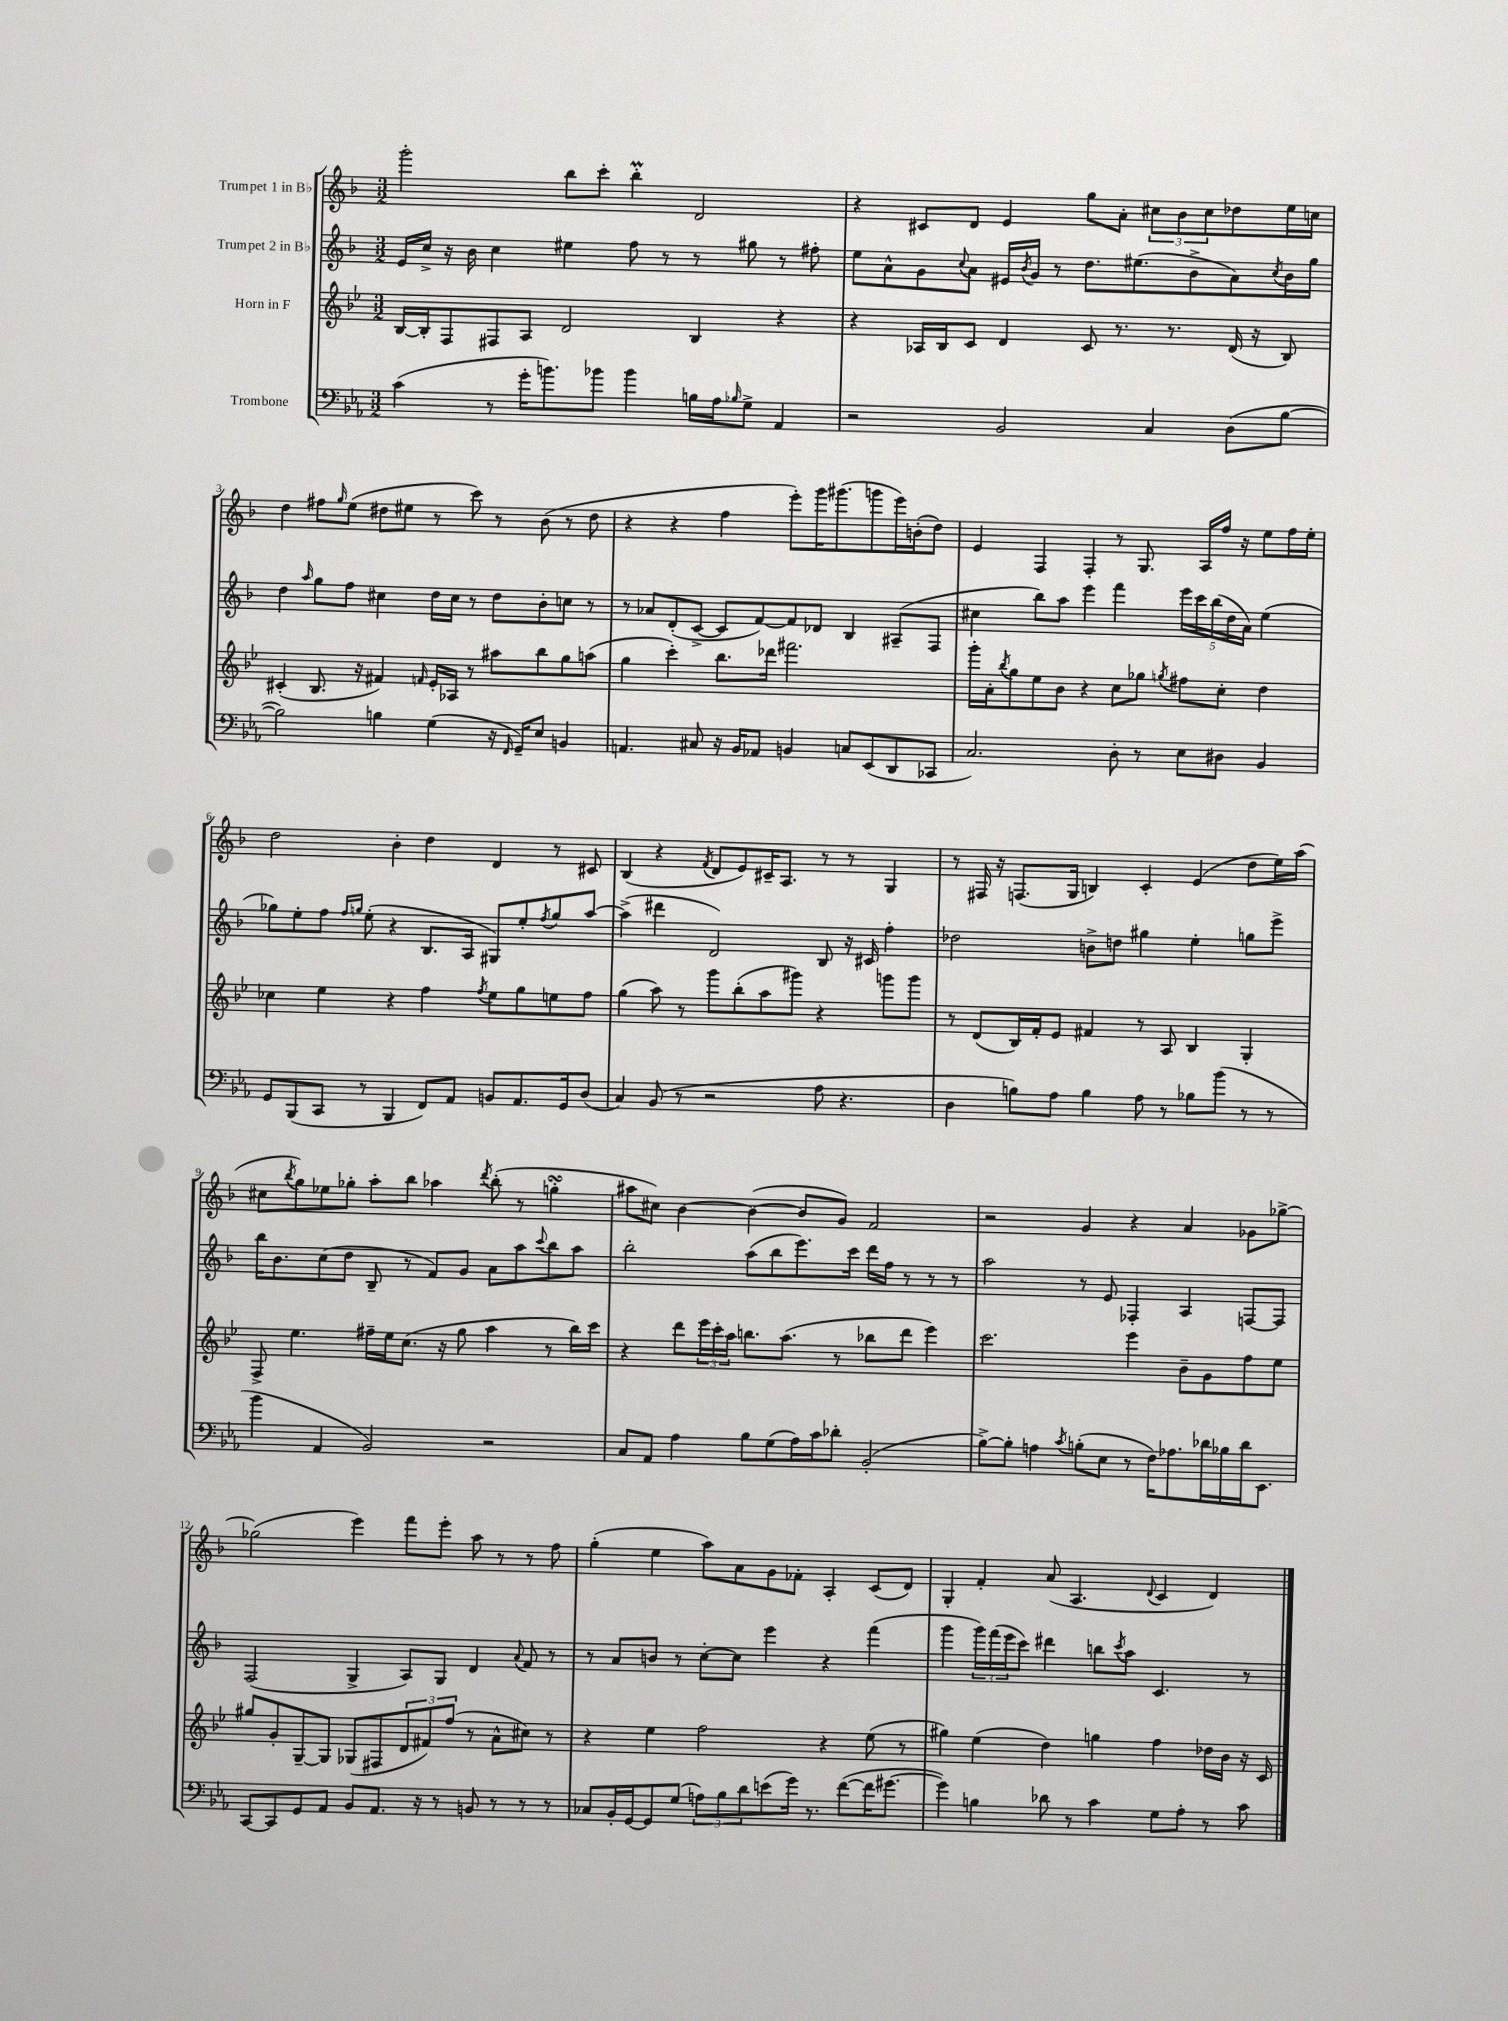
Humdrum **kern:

**kern	**kern	**kern	**kern
*staff4	*staff3	*staff2	*staff1
*clefF4	*clefG2	*clefG2	*clefG2
*k[b-e-a-]	*k[b-e-]	*k[b-]	*k[b-]
*M3/2	*M3/2	*M3/2	*M3/2
(4c\	[16B-/LL	16e/LL	2ggg'\
.	16B-'/]J	16cc^/JJ	.
.	8F/	16r	.
.	.	16b-\	.
8r	8F#/	4cc\	.
16g'\LK	8A/J	.	.
8.b\)	.	.	.
.	2d/	4ee#\	8bb-\L
8b-\J	.	.	8ccc'\J
4b-\	.	8ff\	4bb-'\
.	.	8r	.
16B\LL	4B-/	8r	2d/
16A-\J	.	.	.
16qqB-/	.	.	.
8G^\J	.	8gg#\	.
4AA-/	4r	8r	.
.	.	8ff#'\	.
=	=	=	=
2r	4r	8ee\L	4r
.	.	8a^^\	.
.	16A-/LL	8g\	8c#/L
.	16B-/J	.	.
.	.	8qqcc/	.
.	8c/J	8a\J	8d/J
2BB-/	4d/	16e#/LL	4e/
.	.	8qb-/	.
.	.	16g/JJ	.
.	.	8r	.
.	8c/	8.dd\L	8gg\L
.	8.r	.	8a'\J
.	.	(8.ee#\	.
4C/	.	.	12cc#\L
.	8.r	.	.
.	.	.	12b-\
.	.	8b-^\	.
.	.	.	12cc#\
(8D\L	(16d/	8a\)	8dd-\
.	16r	.	.
.	.	8qcc/	.
[8B-\J	8B-/)	16b-\L	16ee\L
.	.	16gg\JJ	16cc\JJ
=	=	=	=
2B-\])	(4c#'/	4dd\	4dd\
.	.	16qqaa/	.
.	8.B-/	8gg\L	8ff#\L
.	.	.	16qqgg/
.	.	8ff\J	(8ee\J
.	16r	.	.
4B\	4f#/)	4cc#\	8dd#\L
.	.	.	8ee#\J
.	16qqf/	.	.
(4G\	16e-'/LL	16dd\LL	8r
.	16A-/JJ	16cc#\JJ	.
.	8r	8r	8ccc\)
16r	8aa#\L	8dd\L	8r
16qqFF/	.	.	.
16GG~/LK)	.	.	.
8E-/J	8bb-\	8b-'\	(8b-\
4BB/	8gg\	8cc\J	8r
.	(8aa\J	8r	8dd#\
=	=	=	=
4.AA/	4gg\	8r	4r
.	.	8a-/L	.
.	4ccc'\)	(8d'/	4r
8C#/	.	[8c^/J	.
16r	8.bb-\L	8c/]L	4ff\
16BB-/LK	.	.	.
8AA-/J	.	[8f/)	.
.	16ddd-\Jk	.	.
4BB/	2.fff#\	8f/]	8eee'\L)
.	.	8d-/J	16ggg\K
.	.	.	(8.ggg#\
8C/L	.	4B-/	.
(8EE-/	.	.	8ggg\
8DD/	.	(8A#~/L	16eee\L)
.	.	.	(16b'\J
8CC-/J	.	8F/J	8dd\J)
=	=	=	=
2.C/)	16ggg'\LL	4cc#\	4e/
.	16a'\J	.	.
.	8qbb-/	.	.
.	8gg\	.	.
.	8ee-\	8bb-\L)	4F/
.	8b-\J	8aa\J	.
.	4r	4eee\	4F'/
8D'\	8cc\L	4fff\	8r
8r	8gg-\J	.	8.G/
.	8qgg/	.	.
8E-\L	8ff#\L	20eee\LL	.
.	.	20ccc\	.
.	.	.	16A/LL
.	.	(20bb-\	.
8D#\J	8cc'\J	.	16ff/JJ
.	.	20dd\	.
.	.	.	16r
.	.	20a\JJ)	.
4BB-/	4dd\	(4ee\	8ee\L
.	.	.	16ff\L
.	.	.	16ee'\JJ
=	=	=	=
8GG/L	4cc-\	8gg-\L)	2dd\
(8BBB-/	.	8ee'\	.
8CC/J	4ee-\	8ff\J	.
.	.	16qqff/LL	.
.	.	16qqgg/JJ	.
8r	.	(8ee'\	.
4BBB-/	4r	4r	4b-'\
8FF/L)	4ff\	8.B-/L	4dd\
8AA-/J	.	.	.
.	.	16A/Jk	.
.	8qff/	.	.
8BB/L	8ee-\L	8G#/L)	4d/
8.AA-/	8gg\	8ee'/	.
.	.	8qff/	.
.	8ee\	8gg/	8r
16GG/k	.	.	.
(8D/J	8ff\J	[8aa/J	8c#/
=	=	=	=
4C/)	(4gg\	(4aa^\]	(4B-/
(8BB-/	8aa\)	4ddd#\	4r
8r	8r	.	.
.	.	.	8qf/
2r	8ggg\L	2d/)	8d/L
.	(8bb-'\	.	8e/)
.	8aa\	.	16c#~/K
.	.	.	8.A/J
.	8ggg#\J)	.	.
8A-\	4r	8B-/	8r
4.r	.	16r	8r
.	.	16c#/	.
.	8ggg\L	4ff'\	4G/
.	8ggg\J	.	.
=	=	=	=
4D\	8r	2dd-\	8r
.	(8d/L	.	16F#/
.	.	.	16r
8B\L)	16B-/L)	.	(8.F/L
.	16f'/J	.	.
8A-\J	8e-/J	.	.
.	.	.	16G/Jk
4B\	4f#/	8b^\L	4B/)
.	.	8dd\J	.
8A-\	8r	4gg#\	4c'/
8r	8A/	.	.
8B-\L	4B-/	4ee'\	(4e/
(8b-\J	.	.	.
8r	4G'/	8gg\L	8dd\L
8r	.	8eee^\J	16ee\L)
.	.	.	(16aa\JJ
=	=	=	=
4b-\	8F^/	16bb-\LK	8cc#\L
.	.	8.b-\	.
.	.	.	8qbb-/
.	4.ee-\	.	8gg\)
4AA-/	.	(8cc\	8ee-\
.	.	8dd\J	8gg-'\J
2BB-/)	16ff#~\LL	8B-~/	8aa'\L
.	16ee-\J	.	.
.	(8.cc\J	8r	8bb-\J
.	.	8f/L)	4aa-\
.	16r	.	.
.	8gg\	8g/J	.
.	.	.	8qddd/
2r	4aa\	8a\L	(8bb-'\
.	.	8aa\	8r
.	.	8qqccc/	.
.	8r	8bb-\	4gg'\
.	16bb-\LL)	8aa\J	.
.	16ccc\JJ	.	.
=	=	=	=
8C/L	4r	2bb-'\	8aa#\L
8AA-/J	.	.	8cc#\J)
4A-\	8ddd\L	.	[4b-\
.	24eee-\L	.	.
.	24ccc'\	.	.
.	24aa\JJ	.	.
8B-\L	8.bb\L	(8aa\L	(4b-\_
(8G\	.	8bb-\	.
.	(8.aa\J	.	.
16A-\L)	.	8.eee\)	8b-/]L
16c\J	.	.	.
8d-'\J	8r	.	8g/J)
.	.	16ccc\Jk	.
(2BB-'/	8bb-\L	16ddd\LL	2f/
.	.	16ff\JJ	.
.	8ddd\J	8r	.
.	4eee-\)	8r	.
.	.	8r	.
=	=	=	=
[8B-^\L)	2.ccc\	2aa\	2r
8B-'\]J	.	.	.
4A\	.	.	.
8qc/	.	.	.
(8B'\L	.	8r	4g/
8E-\J	.	8e/	.
8r	4eee-\	4F-'/	4r
16F\LK)	.	.	.
8.A-\	.	.	.
.	8b-~\L	4A/	4a/
16d-\L	8g\	.	.
16B-\	.	.	.
16d-\J	8ff\	[8F/L	8g-\L
8.EE-\J	.	.	.
.	8ee-\J	8F/]J	[8gg-^\J
=	=	=	=
[8CC/L	8gg#/L	(2F/	(2gg-\]
8CC/]	8g'/	.	.
8GG/	[8G~/	.	.
8AA-/J	8G/]J	.	.
8BB-/L	(8G-/L	4G^/	4eee\)
8.AA-/J	8F#/	.	.
.	12d/	8A/L)	8fff\L
16r	.	.	.
.	12f#/)	.	.
8r	.	8G/J	8eee'\J
.	(12ff/J	.	.
8BB/	8r	4d/	8aa\
8r	8a^^\L	.	8r
.	.	8qqa/	.
8r	8cc#\J)	8f/	8r
8r	8r	8r	8ff\
=	=	=	=
8C-/L	4r	8r	(4gg'\
16BB-'/L	.	8a/L	.
[16GG/J	.	.	.
8GG/]	4ee-\	8b/J	4ee\
(8G/J	.	8r	.
12A\L)	2ff\	[8cc'\L	8aa\L)
12B-\	.	.	.
.	.	8cc\]J	8a\
12d\	.	.	.
(8e\	.	4eee\	8g\
16g\Jk)	.	.	8f-'\J
8.r	.	.	.
.	4r	4r	4A'/
([8f\L	.	.	.
16f\]K	(8ee-\	(4fff\	(8c/L
[8.g#\J	.	.	.
.	8r	.	8d/J)
=	=	=	=
4g#\])	4gg#\)	4ggg\	4G'/
4B\	(4ee-\	24ggg\LL)	4f'/
.	.	(24fff\	.
.	.	24eee\J	.
.	.	8ccc\J)	.
8d-\	4dd\)	4ddd#\	(8a/
8r	.	.	4.A/
4c\	4gg\	8bb\L	.
.	.	8qccc/	.
.	.	8aa\J	.
.	.	.	8qqd/
8G\L	4ff\	4.c/	4c/
8A-'\J	.	.	.
8r	16dd-\LL	.	4d/)
.	16b-\JJ	.	.
8c\	16r	8r	.
.	16c/	.	.
==	==	==	==
*-	*-	*-	*-
